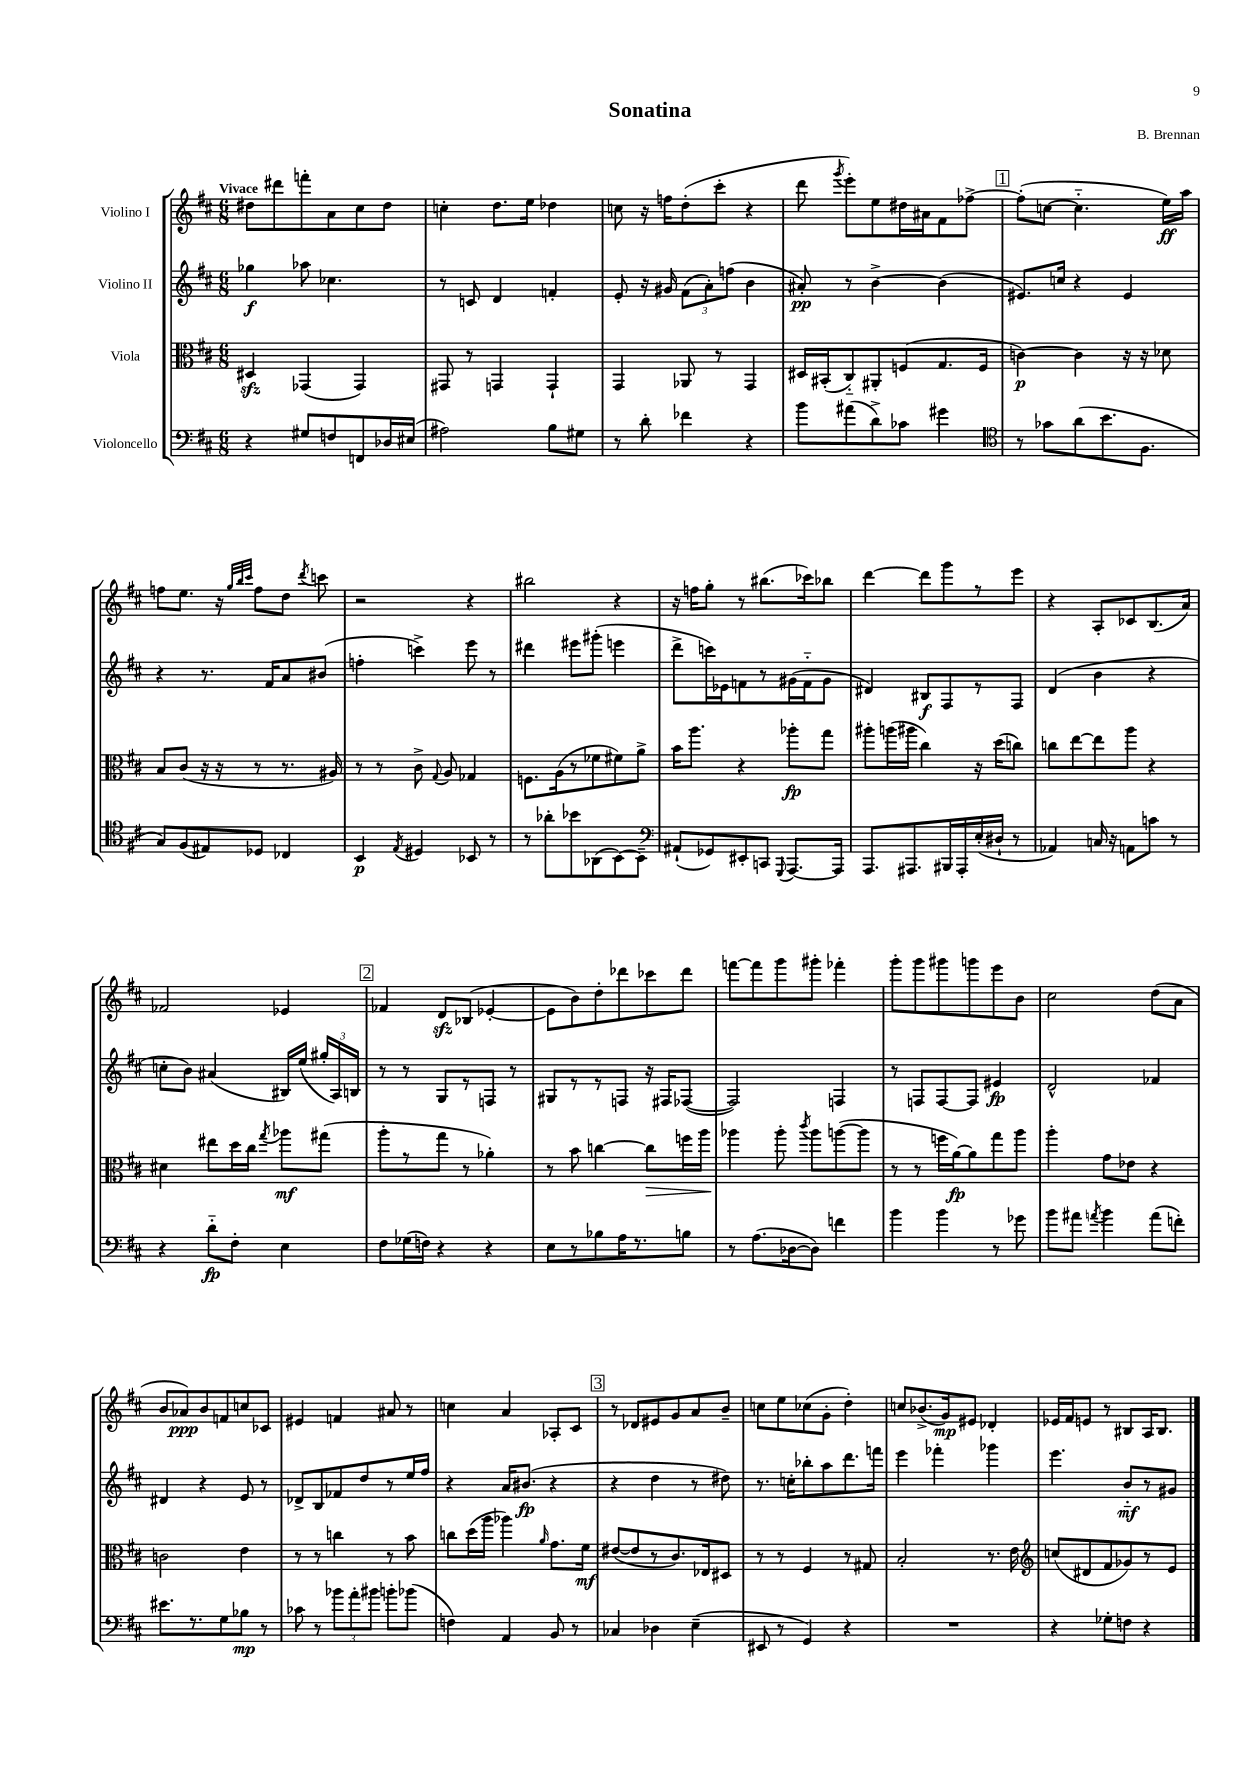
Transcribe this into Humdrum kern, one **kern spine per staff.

**kern	**kern	**kern	**kern
*staff4	*staff3	*staff2	*staff1
*clefF4	*clefC3	*clefG2	*clefG2
*k[f#c#]	*k[f#c#]	*k[f#c#]	*k[f#c#]
*M6/8	*M6/8	*M6/8	*M6/8
4r	4D#	4gg-	8dd#
.	.	.	8ddd#
8G#	(4GG-	8aa-	8fff'
8F	.	4.cc-	8a
8FF	4GG-)	.	8cc#
16D-	.	.	8dd#
(16E#	.	.	.
=	=	=	=
2A#)	8GG#	8r	4cc'
.	8r	8c	.
.	4GG	4d	8.dd
.	.	.	16ee
8B	4GG`	4f'	4dd-
8G#	.	.	.
=	=	=	=
8r	4GG	8e'	8cc
8d'	.	16r	16r
.	.	16g#	16ff
4f-	8AA-	(12f#	(8dd'
.	.	12a')	.
.	8r	.	8ccc#'
.	.	(12ff	.
4r	4GG	4b	4r
=	=	=	=
8b	16D#	8a#')	8ddd
.	(16BB#'	.	.
.	.	.	8qggg
(8a#	8C#'~)	8r	8eee')
8d^)	8AA#'	[4b^	8ee
8c-	(8F	.	16dd#
.	.	.	16a#
4g#	8.G	(4b]	8f#
.	.	.	[8ff-^
.	16F	.	.
=	=	=	=
*clefC4	*	*	*
8r	[4c)	8.e#)	(8ff-']
8g-	.	.	[8cc
.	.	16cc	.
(8a	4c]	4r	4.cc'~]
8.b	.	.	.
.	16r	4e#	.
8.F#	16r	.	.
.	8d-	.	16ee)
.	.	.	16aa
=	=	=	=
8G)	8B	4r	8ff
(8F#	(8c#	.	8.ee
8E#)	16r	8.r	.
.	16r	.	16r
.	.	.	32qqgg
.	.	.	32qqbb
.	.	.	32qqccc#
8D-	8r	.	8ff
.	.	16f#	.
4C-	8.r	8a	8dd
.	.	.	8qddd
.	.	(8b#	8ccc
.	16A#)	.	.
=	=	=	=
4BB	8r	4ff'	2r
.	8r	.	.
8qE	.	.	.
4D#	8c#^	4ccc^)	.
.	8qqG	.	.
.	8A	.	.
8BB-	4G-	8eee	4r
8r	.	8r	.
=	=	=	=
8r	8.F	4ddd#	2bb#
8a-'	.	.	.
.	(16A	.	.
8b-	8r	8eee#	.
(8AA-	8f-	(8ggg#'	.
[8BB)	8f#)	4eee	4r
8BB~]	8a^	.	.
=	=	=	=
*clefF4	*	*	*
(8AA#`	16b	8ddd^	16r
.	8.aa	.	16ff
8GG-)	.	16ccc)	8gg'
.	.	16e-	.
8EE#'	4r	8f	8r
8CC	.	8r	(8.bb#
8qqGGG	.	.	.
[8.AAA	8aa-'	(16g#	.
.	.	16f'~	16ccc-)
.	8gg	8g#	8bb-
16AAA]	.	.	.
=	=	=	=
8.AAA	8aa#'	4d#)	[4ddd
.	(16aa	.	.
8.AAA#	16aa#	.	.
.	4cc#)	8B#	8ddd]
16BBB#	.	8F#	8ggg
16AAA#'	.	.	.
(16E'	16r	8r	8r
16D#`	(16dd	.	.
8r	8cc)	8F#	8eee
=	=	=	=
4AA-)	8cc	(4d	4r
.	[8ee	.	.
16C	8ee]	4b	8A'
16r	.	.	.
8AA	8aa	.	8c-
8c	4r	4r	(8.B
8r	.	.	.
.	.	.	16a)
=	=	=	=
4r	4d#	8cc'	2f-
.	.	8b)	.
8d'~	8ee#	(4a#	.
8F#'	16dd	.	.
.	16cc#	.	.
.	8qgg	.	.
4E	8aa-	16B#)	4e-
.	.	(16ee	.
.	(8gg#	24gg#'	.
.	.	24A)	.
.	.	24B	.
=	=	=	=
8F#	8aa'	8r	4f-
(16G-	8r	8r	.
16F)	.	.	.
4r	8gg	8G	8d
.	8r	8r	(8B-
4r	4a-')	8F	[4e-'
.	.	8r	.
=	=	=	=
8E	8r	8G#	8e-]
8r	8b	8r	8b)
8B-	[4cc	8r	8dd'
16A	.	8F	8ddd-
8.r	.	.	.
.	8cc]	16r	8ccc-
.	.	16F#	.
8B	16ff	([8F-	8ddd-
.	16aa	.	.
=	=	=	=
8r	4aa-	2F-])	[8fff
(8.A	.	.	8fff]
.	8aa-'	.	8ggg
[16D-	.	.	.
.	8qccc#	.	.
8D-])	8aa-	.	8ggg#'
4f	([8aa	4F	4fff-'
.	8aa]	.	.
=	=	=	=
4b	8r	8r	8ggg'
.	8r	8F	8ggg
4b	16ff	[8F	8ggg#
.	[16a)	.	.
.	8a]	8F]	8ggg
8r	8gg	4e#	8eee
8g-	8aa	.	8b
=	=	=	=
8b	4aa'	2d^^	2cc#
8a#	.	.	.
8qa	.	.	.
4b	8g	.	.
.	8e-	.	.
(8a	4r	4f-	(8dd
8f')	.	.	8a
=	=	=	=
8.e#	2c	4d#	8b
.	.	.	8a-)
8.r	.	.	.
.	.	4r	8b
8G	.	.	8f
8B-	4e	8e	8cc
8r	.	8r	8c-
=	=	=	=
8c-	8r	8d-^	4e#
8r	8r	8B	.
12b-	4cc	8f-	4f
12a'	.	.	.
.	.	8dd	.
12b#	.	.	.
8b'	8r	8r	8a#
(8b-	8b	16ee	8r
.	.	16ff#	.
=	=	=	=
4F)	8cc	4r	4cc
.	(16dd	.	.
.	16aa	.	.
4AA	4aa-)	16a	4a
.	.	(8.b#	.
.	16qqa	.	.
8BB	8.g	4r	8A-'
8r	.	.	8c#
.	16f#	.	.
=	=	=	=
4C-	([8e#	4r	8r
.	8e#]	.	8d-
4D-	8r	4dd	8e#
.	8.c#)	.	8g
(4E~	.	8r	8a
.	16E-	.	.
.	8D#	8dd#)	8b~
=	=	=	=
8EE#	8r	8.r	8cc
8r	8r	.	8ee
.	.	16cc'	.
4GG)	4F#	8bb-'	(8cc-
.	.	8aa	8g'
4r	8r	8.ddd	4dd')
.	8G#	.	.
.	.	16fff	.
=	=	=	=
2.r	2B'	4eee	8cc
.	.	.	(8.b-^
.	.	4fff-'	.
.	.	.	16g)
.	.	.	8e#
.	8.r	4ggg-	4d-'
.	16e	.	.
=	=	=	=
*	*clefG2	*	*
4r	(8cc	4.eee	16e-
.	.	.	16f#
.	8d#	.	8e
8G-'	8f#	.	8r
8F	8g-)	8b'~	8B#
4r	8r	8r	16A
.	.	.	8.B#
.	8e	8g#	.
==	==	==	==
*-	*-	*-	*-
